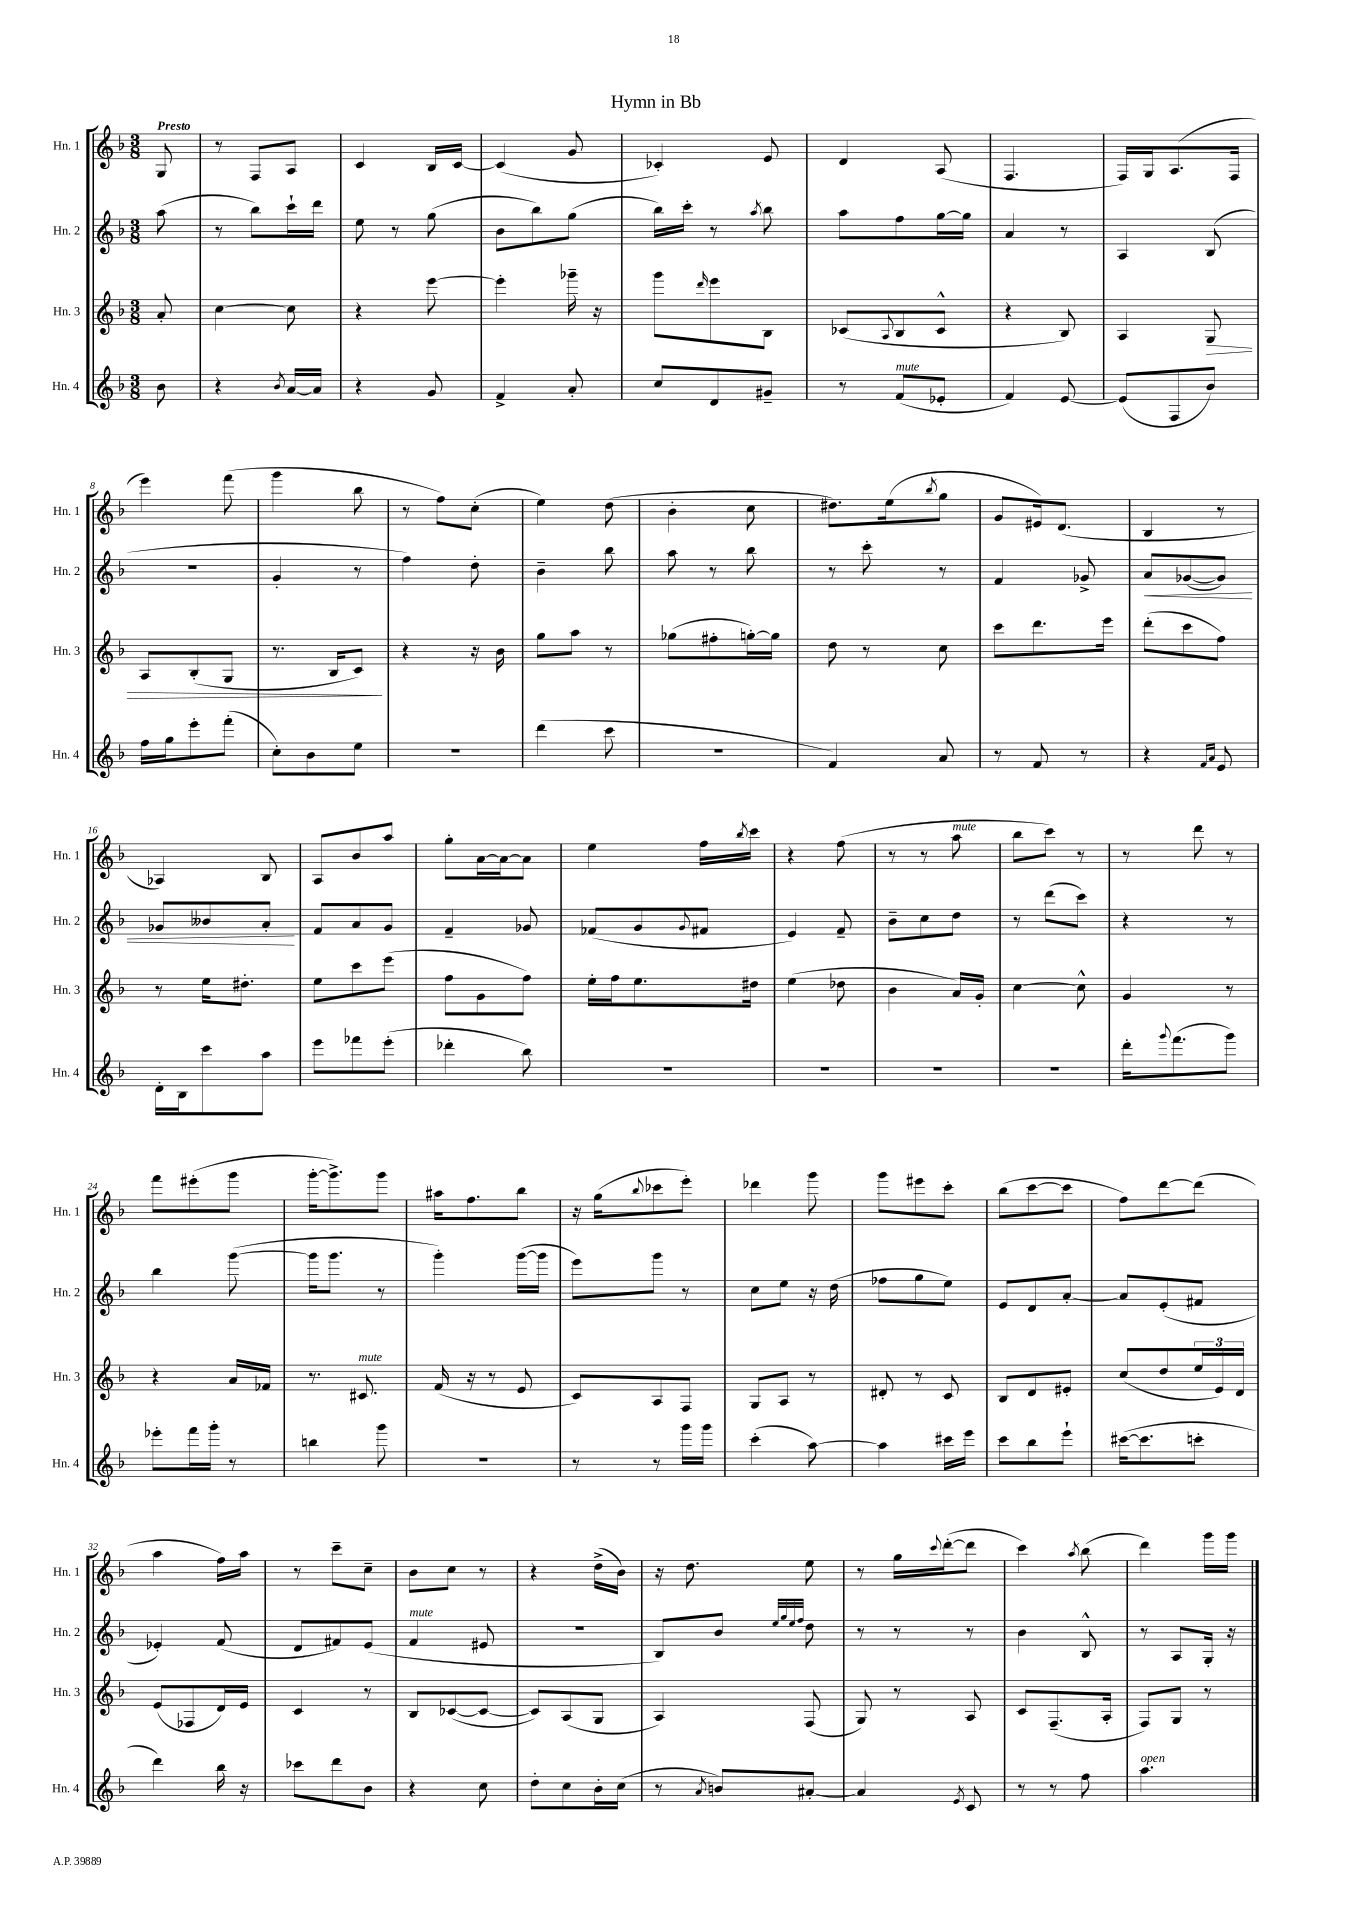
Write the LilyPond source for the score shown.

\header { title = "Hymn in Bb" }
<<
\new StaffGroup <<
\new Staff = "s0" \with { instrumentName = "Hn. 1" shortInstrumentName = "Hn. 1" } {
    \clef treble \key f \major \numericTimeSignature \time 3/8 \partial 8 \tempo "Presto"
    g8 |
    r8 f8 a8 |
    c'4 bes16 c'16~ |
    c'4( g'8 |
    ces'4-.) e'8 |
    d'4 a8( |
    f4. |
    f16) g16 a8.( f16 |
    e'''4) f'''8( |
    g'''4 bes''8 |
    r8 f''8) c''8-.( |
    e''4) d''8( |
    bes'4-. c''8 |
    dis''8.) e''16( \acciaccatura { bes''8 } g''8 |
    g'8 eis'16) d'8.( |
    bes4 r8 |
    aes4) bes8 |
    a8 bes'8 a''8 |
    g''8-. a'16~ a'16~ a'8 |
    e''4 f''16 \acciaccatura { bes''8 } c'''16 |
    r4 f''8( |
    r8 r8 a''8^\markup { \italic "mute" } |
    bes''8 c'''8) r8 |
    r8 d'''8 r8 |
    f'''8 eis'''8-.( g'''8 |
    g'''16~-. g'''8.->) g'''8 |
    ais''16 f''8. bes''8 |
    r16 g''16( \appoggiatura { bes''8 } ces'''8 e'''8-.) |
    des'''4 g'''8 |
    g'''8 eis'''8 c'''8-. |
    bes''8( c'''8~ c'''8 |
    f''8) d'''8~ d'''8( |
    a''4 f''16) a''16 |
    r8 c'''8-- c''8-- |
    bes'8 c''8 r8 |
    r4 d''16->( bes'16) |
    r16 d''8. e''8 |
    r8 g''16 \appoggiatura { c'''8 } d'''16~-.( d'''8 |
    c'''4) \acciaccatura { a''8 } bes''8( |
    d'''4) g'''16 g'''16 \bar "|." |
}
\new Staff = "s1" \with { instrumentName = "Hn. 2" shortInstrumentName = "Hn. 2" } {
    \clef treble \key f \major \numericTimeSignature \time 3/8 \partial 8
    a''8( |
    r8 bes''8) c'''16-! d'''16 |
    e''8 r8 g''8( |
    bes'8 bes''8) g''8( |
    bes''16) c'''16-. r8 \acciaccatura { a''8 } bes''8 |
    a''8 f''8 g''16~ g''16 |
    a'4 r8 |
    a4 bes8( |
    R4. |
    g'4-. r8 |
    f''4) d''8-. |
    bes'4-- bes''8 |
    a''8 r8 bes''8 |
    r8 c'''8-. r8 |
    f'4 ges'8-> |
    a'8\< ges'8~( ges'8) |
    ges'8 beses'8 a'8-.\! |
    f'8 a'8 g'8 |
    f'4-- ges'8 |
    fes'8( g'8 \appoggiatura { g'8 } fis'8 |
    e'4) f'8-- |
    bes'8-- c''8 d''8 |
    r8 d'''8( c'''8) |
    r4 r8 |
    bes''4 g'''8~( |
    g'''16 g'''8. r8 |
    g'''4-.) g'''16~( g'''16 |
    e'''8) g'''8 r8 |
    c''8 e''8 r16 d''16( |
    fes''8 g''8 e''8) |
    e'8 d'8 a'8~-. |
    a'8 e'8-.( fis'8 |
    ees'4-.) f'8( |
    d'8 fis'8) e'8( |
    f'4^\markup { \italic "mute" } eis'8 |
    r4. |
    bes8) bes'8 \grace { e''32 g''32 e''32 f''32 } d''8 |
    r8 r8 r8 |
    bes'4 bes8-^ |
    r8 a8 g16-. r16 \bar "|." |
}
\new Staff = "s2" \with { instrumentName = "Hn. 3" shortInstrumentName = "Hn. 3" } {
    \clef treble \key f \major \numericTimeSignature \time 3/8 \partial 8
    a'8-. |
    c''4~ c''8 |
    r4 e'''8~ |
    e'''4-. ges'''16-- r16 |
    g'''8 \grace { d'''16 } e'''8 bes8 |
    ces'8( \appoggiatura { a8 } bes8 ces'8-^ |
    r4 bes8) |
    a4 g8\> |
    a8 bes8-.( g8 |
    r8. bes16 c'8\!) |
    r4 r16 bes'16 |
    g''8 a''8 r8 |
    ges''8( fis''8-. g''16~-.) g''16 |
    d''8 r8 c''8 |
    c'''8 d'''8. e'''16 |
    d'''8-.( c'''8 f''8) |
    r8 e''16 dis''8.-. |
    e''8 c'''8 e'''8( |
    f''8 g'8 f''8) |
    e''16-. f''16 e''8. dis''16 |
    e''4( des''8 |
    bes'4 a'16) g'16-. |
    c''4~ c''8-^ |
    g'4 r8 |
    r4 a'16 fes'16 |
    r8. cis'8.^\markup { \italic "mute" } |
    f'16( r16 r8 e'8 |
    c'8) a8 f8 |
    g8 a8 r8 |
    dis'8-. r8 c'8 |
    bes8 d'8 eis'8-. |
    c''8( d''8 \tuplet 3/2 { e''16 e'16) d'16 } |
    e'8( fes8 d'16) e'16 |
    c'4 r8 |
    bes8 ces'8~( ces'8~ |
    ces'8) a8( g8 |
    a4) f8( |
    g8) r8 a8 |
    c'8 f8.--( a16-. |
    f8) g8 r8 \bar "|." |
}
\new Staff = "s3" \with { instrumentName = "Hn. 4" shortInstrumentName = "Hn. 4" } {
    \clef treble \key f \major \numericTimeSignature \time 3/8 \partial 8
    bes'8 |
    r4 \acciaccatura { bes'8 } a'16~ a'16 |
    r4 g'8 |
    f'4-> a'8-. |
    c''8 d'8 gis'8-- |
    r8 f'8^\markup { \italic "mute" }( ees'8-. |
    f'4) e'8~ |
    e'8( f8 bes'8) |
    f''16 g''16 e'''8-. f'''8-.( |
    c''8-.) bes'8 e''8 |
    R4. |
    d'''4( c'''8 |
    R4. |
    f'4) a'8 |
    r8 f'8 r8 |
    r4 \grace { f'16 a'16 } e'8 |
    d'16-. bes16 c'''8 a''8 |
    e'''8 fes'''8 e'''8-.( |
    des'''4-. bes''8) |
    R4. |
    R4. |
    R4. |
    R4. |
    d'''16-. \appoggiatura { g'''8 } f'''8.( g'''8) |
    ees'''8-. f'''16 g'''16-. r8 |
    b''4 g'''8 |
    R4. |
    r8 r8 g'''16 g'''16 |
    c'''4-.( a''8~) |
    a''4 cis'''16 e'''16 |
    c'''8 bes''8 e'''8-! |
    cis'''16~( cis'''8. c'''8-. |
    d'''4) bes''16 r16 |
    ces'''8 d'''8 bes'8 |
    r4 c''8 |
    d''8-. c''8 bes'16-. c''16( |
    r8 \acciaccatura { a'8 } b'8) ais'8~-. |
    ais'4 \acciaccatura { e'8 } c'8 |
    r8 r8 f''8 |
    a''4.^\markup { \italic "open" } \bar "|." |
}
>>
>>
